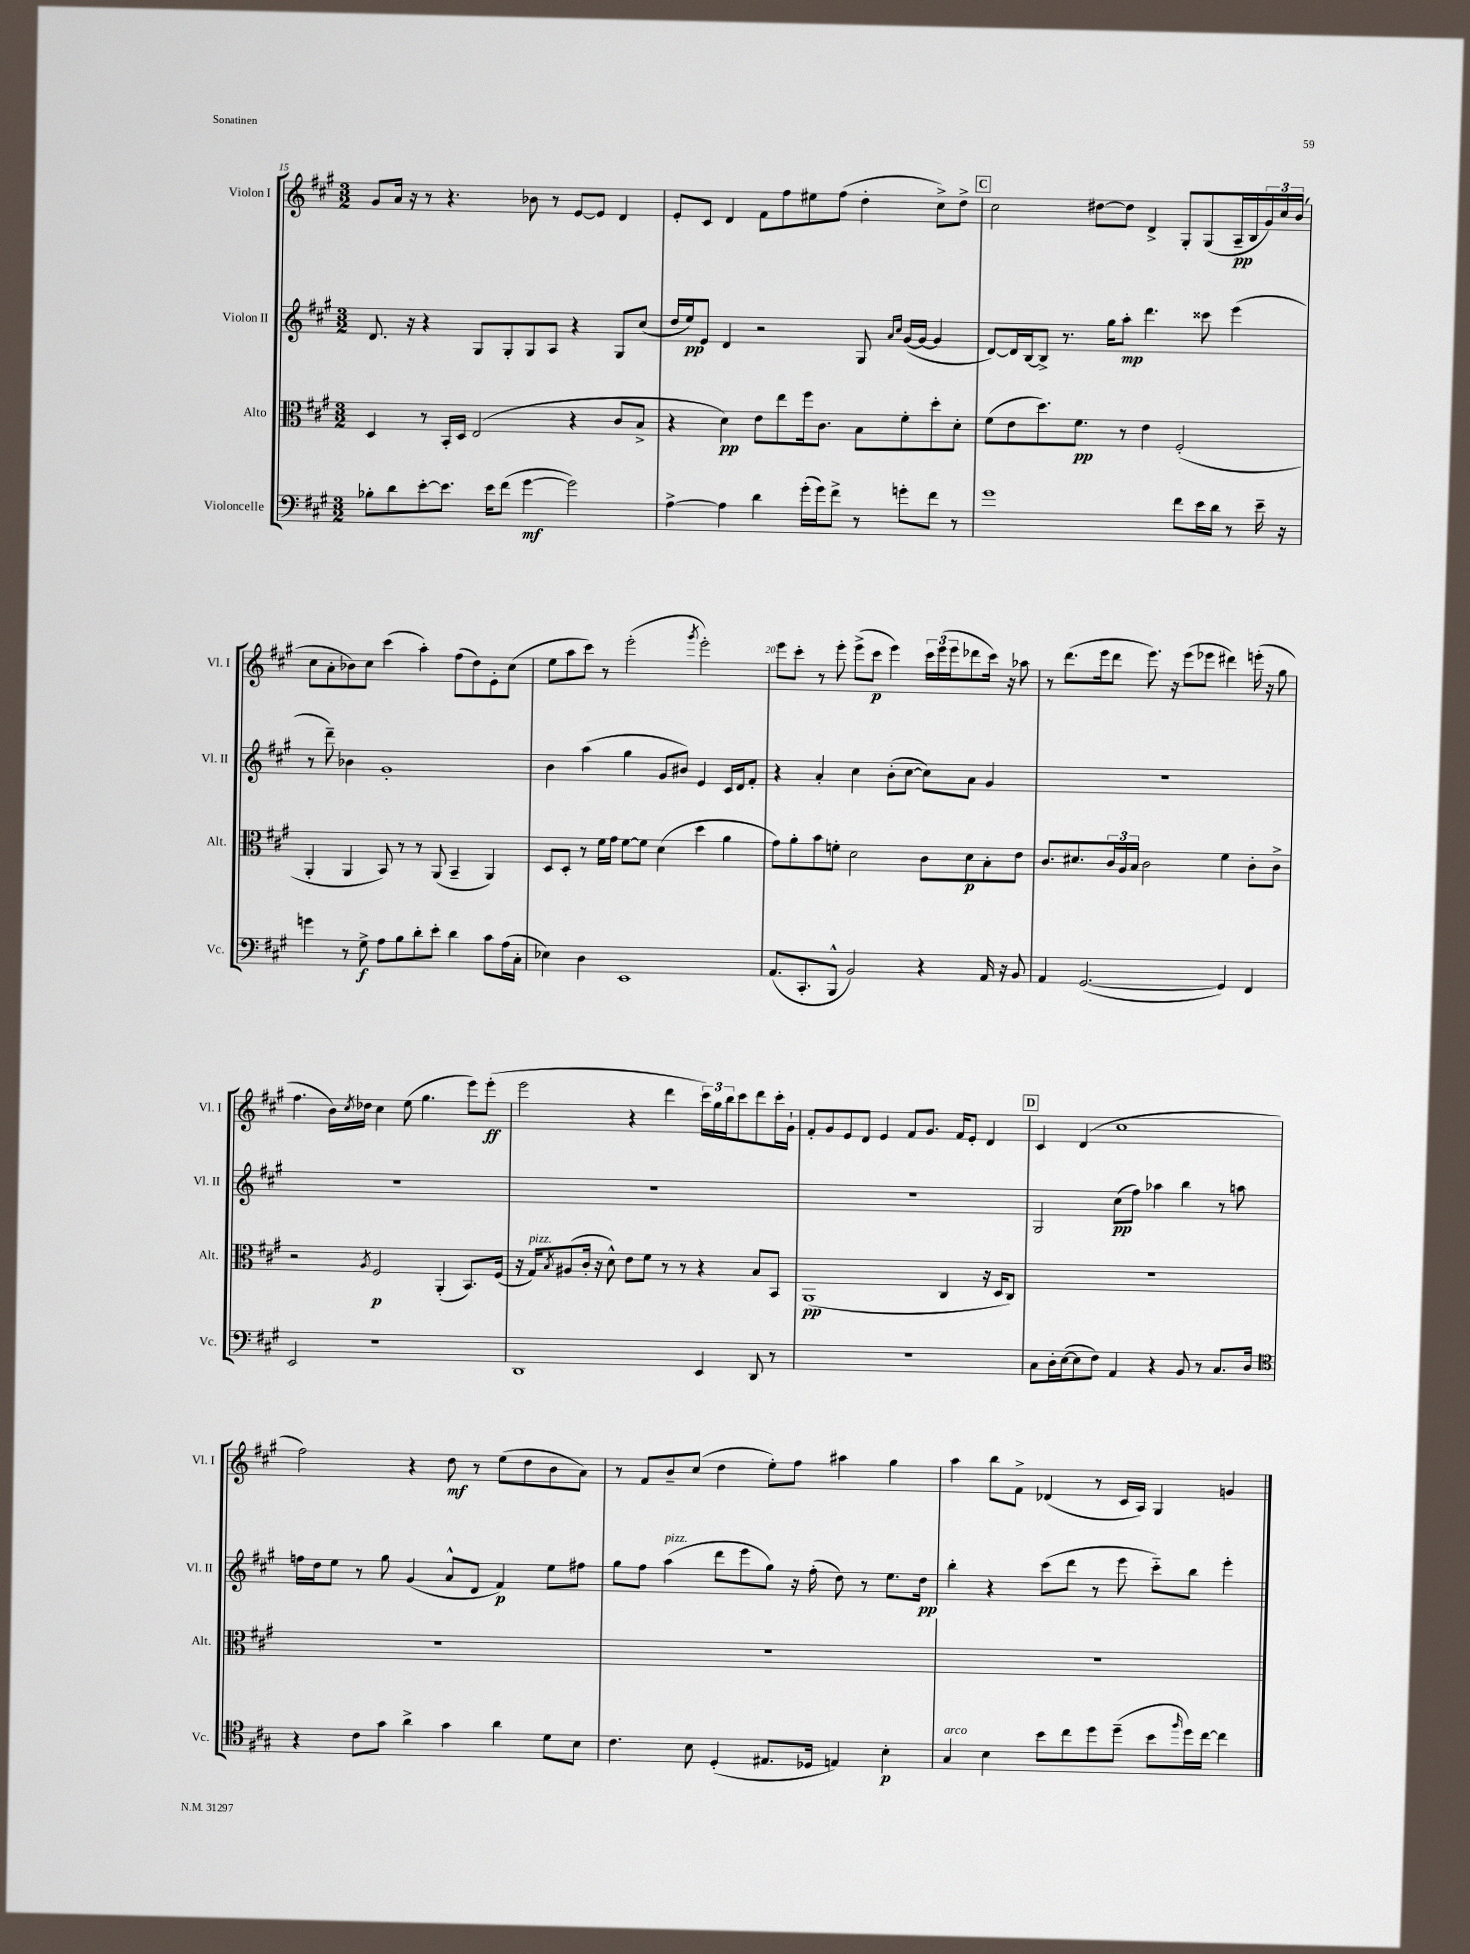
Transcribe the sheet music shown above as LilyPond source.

<<
\new StaffGroup <<
\new Staff = "s0" \with { instrumentName = "Violon I" shortInstrumentName = "Vl. I" } {
    \clef treble \key a \major \numericTimeSignature \time 3/2
    gis'8 a'16 r16 r8 r4. bes'8 r8 e'8~ e'8 d'4 |
    e'8-. cis'8 d'4 fis'8 fis''8 eis''8 fis''8( d''4-. cis''8->) d''8-> |
    \mark \markup { \box "C" } cis''2 dis''8~ dis''8 d'4-> gis8-. gis8( a16--\pp b16 \tuplet 3/2 { gis'16) cis''16 b'16( } |
    cis''8 a'8-. bes'8) cis''8 cis'''4( a''4-.) fis''8( d''8) e'8-. cis''8( |
    e''8 a''8 cis'''8) r8 e'''2-.( \acciaccatura { gis'''8 } e'''2-.) |
    e'''8 cis'''8-. r8 e'''8-. e'''8->( cis'''8\p e'''4) \tuplet 3/2 { cis'''16 e'''16( e'''16 } des'''8 cis'''16) r16 aes''8 |
    r8 d'''8.( e'''16 d'''8 e'''8.) r16 e'''8( ees'''8 dis'''4) e'''16-.( r16 gis''8 |
    fis''4. b'16) \acciaccatura { cis''8 } des''16 cis''4 e''8( gis''4. e'''8) e'''8-.\ff( |
    e'''2 r4 d'''4 \tuplet 3/2 { cis'''16) gis''16 b''16 } cis'''8 d'''8 cis'''16-. gis'16-! |
    fis'8-. gis'8 e'8 d'8 e'4 fis'8 gis'8. fis'16 e'8-. d'4 |
    \mark \markup { \box "D" } cis'4 d'4( cis''1 |
    fis''2) r4 d''8\mf r8 e''8( d''8 b'8 a'8) |
    r8 fis'8 b'8-- cis''8( d''4 e''8-.) fis''8 ais''4 gis''4 |
    a''4 b''8 fis'8-> des'4( r8 cis'16 a16) gis4 g'4 \bar "|." |
}
\new Staff = "s1" \with { instrumentName = "Violon II" shortInstrumentName = "Vl. II" } {
    \clef treble \key a \major \numericTimeSignature \time 3/2
    d'8. r16 r4 gis8 gis8-. gis8 a8 r4 gis8 cis''8( |
    d''16 e''16\pp) e'8 d'4 r2 gis8 \grace { a'16 cis''16 } gis'16~( gis'16~ gis'4 |
    \mark \markup { \box "C" } d'8~) d'16 b16~ b8-> r8. gis''16 a''8-.\mp d'''4. cisis'''8 e'''4( |
    r8 d'''8--) bes'4 gis'1-. |
    b'4 a''4( gis''4 gis'8 bis'8) e'4 cis'16 d'16 fis'8-. |
    r4 a'4-. cis''4 b'8-.( cis''8~ cis''8) a'8 gis'4 |
    R1. |
    R1. |
    R1. |
    R1. |
    \mark \markup { \box "D" } gis2 cis''8\pp( fis''8) aes''4 b''4 r8 a''8 |
    f''16 d''16 e''8 r8 gis''8 gis'4( a'8-^ d'8 fis'4\p) e''8 fis''8 |
    gis''8 fis''8 a''4^\markup { \italic "pizz." }( d'''8 e'''8 gis''8) r16 fis''16-.( d''8) r8 e''8. d''16\pp |
    b''4-. r4 cis'''8( d'''8 r8 e'''8 cis'''8-_) b''8 e'''4-. \bar "|." |
}
\new Staff = "s2" \with { instrumentName = "Alto" shortInstrumentName = "Alt." } {
    \clef alto \key a \major \numericTimeSignature \time 3/2
    d4 r8 b,16-. d16 e2( r4 cis'8 b8-> |
    r4 d'4\pp) e'8 e''8 fis''16 cis'8. b8 fis'8-. d''8-. d'8-. |
    \mark \markup { \box "C" } fis'8( e'8 d''8.) fis'8.\pp r8 e'4 fis2-.( |
    a,4-. a,4 b,8) r8 r8 a,8( b,4-- a,4) |
    d8 d8-. r8 fis'16 gis'16 fis'8~ fis'8 d'4( d''4 a'4 |
    gis'8) a'8-. b'8 f'8-. d'2 cis'8 d'8\p b8-. e'8 |
    cis'8. dis'8. \tuplet 3/2 { cis'16 a16 b16 } cis'2 fis'4 cis'8-. cis'8-> |
    r2 \acciaccatura { a8 } fis2\p a,4-.( b,8.) fis16( |
    r16 gis16^\markup { \italic "pizz." }) \acciaccatura { b8 } ais8( cis'16-. r16 d'8-^) e'8 fis'8 r8 r8 r4 b8 b,8 |
    a,1\pp( cis4 r16 d16 cis8) |
    \mark \markup { \box "D" } R1. |
    R1. |
    R1. |
    R1. \bar "|." |
}
\new Staff = "s3" \with { instrumentName = "Violoncelle" shortInstrumentName = "Vc." } {
    \clef bass \key a \major \numericTimeSignature \time 3/2
    bes8-. d'8 e'8~-. e'8. e'16 fis'8( gis'4~\mf gis'2) |
    a4~-> a4 d'4 gis'16-.( gis'16) fis'8-> r8 g'8-. fis'8 r8 |
    \mark \markup { \box "C" } gis'1 fis'8 e'16 d'16 r8 e'16-- r16 |
    g'4 r8 gis8->\f a8 b8 d'8-. e'8-. d'4 cis'8 a16( cis16-. |
    ees4) d4 e,1 |
    a,8.( cis,8.-. b,,8-^ b,2) r4 a,16 r16 b,8 |
    a,4 gis,2.~( gis,4) fis,4 |
    e,2 r1 |
    d,1 e,4 d,8 r8 |
    R1. |
    \mark \markup { \box "D" } cis8 d16-. e16~( e8 fis8) a,4 r4 b,8 r8 cis8. d16 |
    \clef tenor r4 cis'8 gis'8 a'4-> gis'4 a'4 d'8 b8 |
    cis'4. b8 d4-.( eis8. des16 e4) b4-.\p |
    gis4^\markup { \italic "arco" } b4 b'8 cis''8 d''8 d''8--( b'8 \grace { fis''16 } d''16) cis''16~ cis''4 \bar "|." |
}
>>
>>
\layout { \context { \Score currentBarNumber = #15 \override BarNumber.break-visibility = ##(#f #t #t) barNumberVisibility = #(every-nth-bar-number-visible 5) } }
